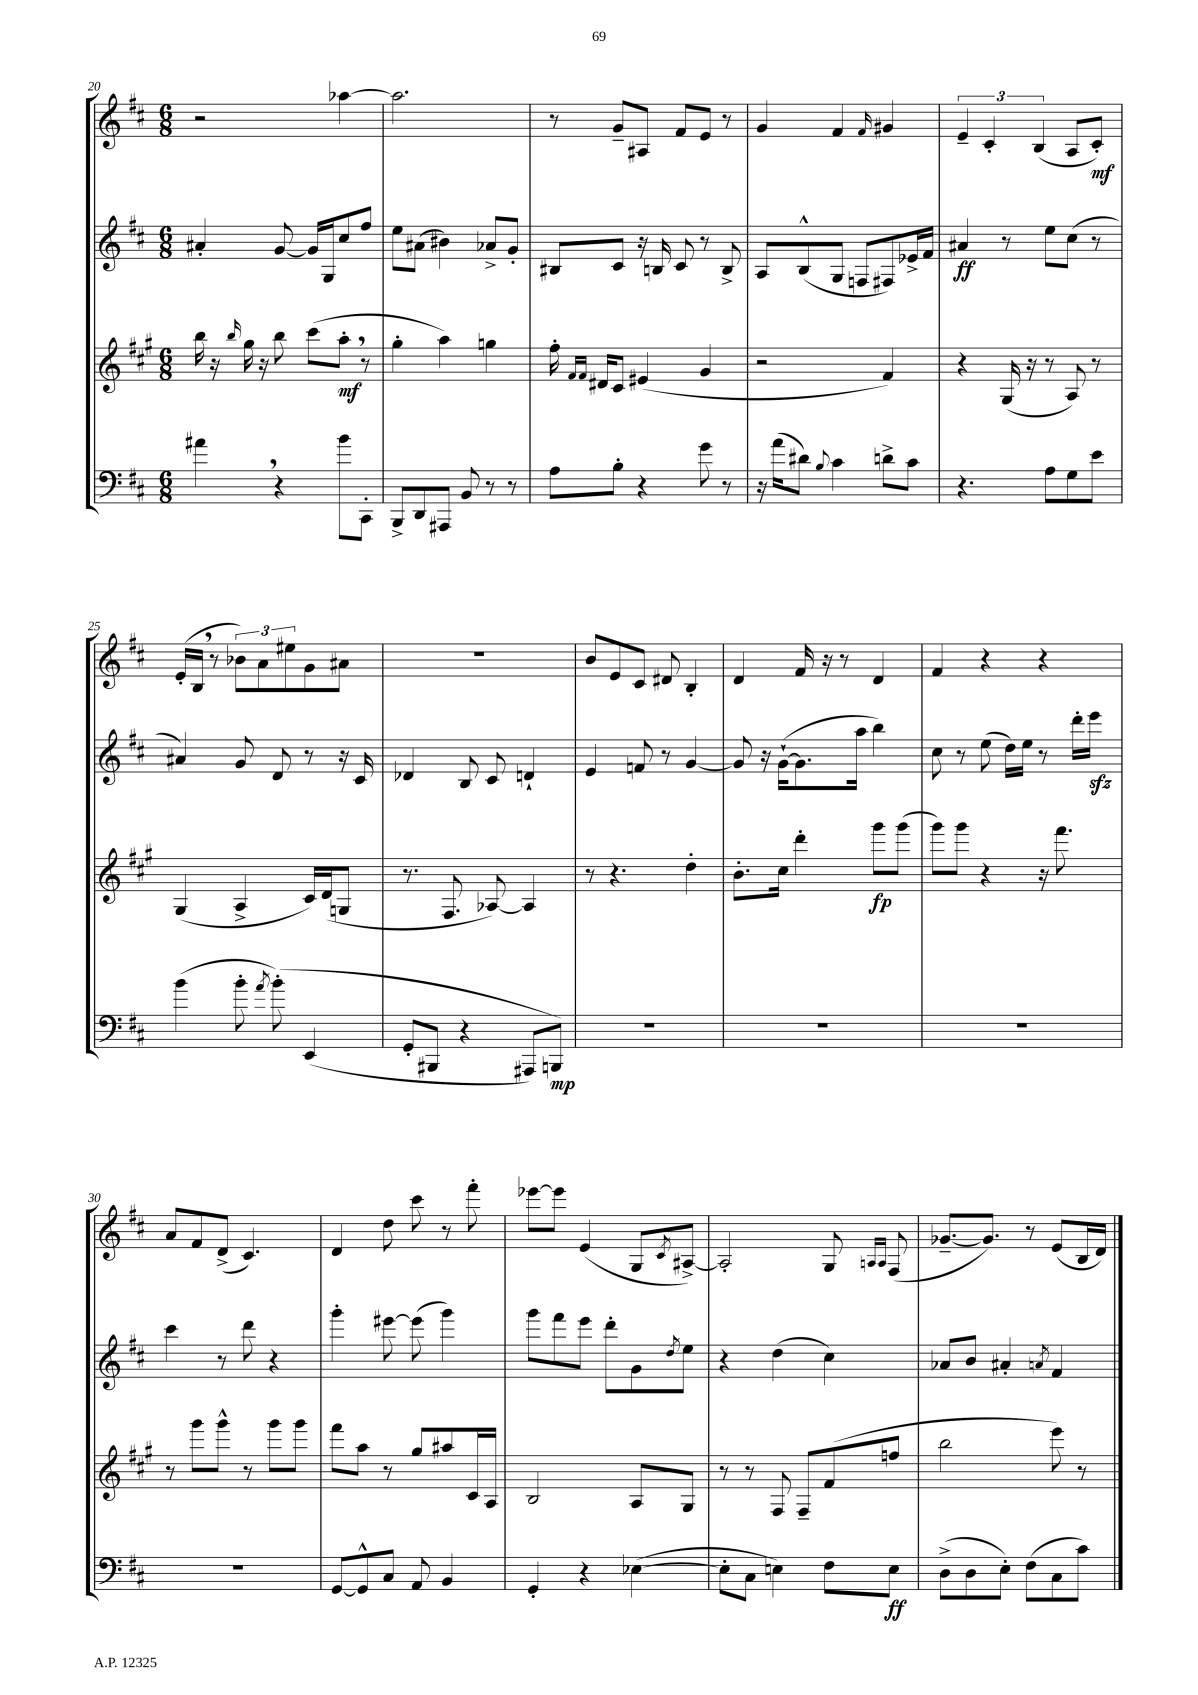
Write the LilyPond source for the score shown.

<<
\new StaffGroup <<
\new Staff = "s0" {
    \clef treble \key d \major \numericTimeSignature \time 6/8
    r2 aes''4~ |
    aes''2. |
    r8 g'8-- ais8 fis'8 e'8 r8 |
    g'4 fis'4 \grace { fis'16 } gis'4 |
    \tuplet 3/2 { e'4-- cis'4-. b4( } a8 cis'8-.\mf) |
    e'16-.( b16 \breathe r8 \tuplet 3/2 { bes'8) a'8 eis''8 } g'8 ais'8 |
    R2. |
    b'8 e'8 cis'8 dis'8 b4-. |
    d'4 fis'16 r16 r8 d'4 |
    fis'4 r4 r4 |
    a'8 fis'8 d'8->( cis'4.) |
    d'4 d''8 cis'''8 r8 fis'''8-. |
    ees'''8~ ees'''8 e'4( g8 \acciaccatura { cis'8 } ais8~->) |
    ais2-. g8 \grace { a16 a16 } fis8( |
    ges'8.~-- ges'8.) r8 e'8( b16 d'16) \bar "|." |
}
\new Staff = "s1" {
    \clef treble \key d \major \numericTimeSignature \time 6/8
    ais'4-. g'8~ g'16 g16 cis''8 fis''8 |
    e''8 ais'8( bis'4) aes'8-> g'8-. |
    bis8 cis'8 r16 b16 cis'8 r8 b8-> |
    a8 b8-^( g8 f8 fis8) ees'16-> fis'16 |
    ais'4\ff r8 e''8 cis''8( r8 |
    ais'4) g'8 d'8 r8 r16 cis'16 |
    des'4 b8 cis'8 d'4-! |
    e'4 f'8 r8 g'4~ |
    g'8 r16 g'16~-!( g'8. a''16 b''4) |
    cis''8 r8 e''8( d''16) e''16 r8 d'''16-. e'''16\sfz |
    cis'''4 r8 d'''8 r4 |
    g'''4-. eis'''8~ eis'''8( g'''4) |
    g'''8 fis'''8 e'''8 d'''8-. g'8 \acciaccatura { d''8 } e''8 |
    r4 d''4( cis''4) |
    aes'8 b'8 ais'4-. \acciaccatura { a'8 } fis'4 \bar "|." |
}
\new Staff = "s2" {
    \clef treble \key a \major \numericTimeSignature \time 6/8
    b''16 r16 \grace { b''16 } gis''16 r16 b''8 cis'''8( a''8-.\mf \breathe r8 |
    gis''4-. a''4) g''4 |
    fis''16-. \grace { fis'16 fis'16 } dis'16 cis'8 eis'4( gis'4 |
    r2 fis'4) |
    r4 gis16( r16 r8 a8) r8 |
    gis4( a4-> cis'16) d'16( g8 |
    r8. fis8. aes8~) aes4 |
    r8 r4. d''4-. |
    b'8.-. cis''16 d'''4-. gis'''8\fp gis'''8( |
    gis'''8) gis'''8 r4 r16 fis'''8. |
    r8 gis'''8 gis'''8-^ r8 gis'''8 gis'''8 |
    fis'''8 a''8 r8 gis''8 ais''8 cis'16 a16 |
    b2 a8 gis8 |
    r8 r8 fis8 fis8-- fis'8( f''8 |
    b''2 e'''8) r8 \bar "|." |
}
\new Staff = "s3" {
    \clef bass \key d \major \numericTimeSignature \time 6/8
    ais'4 \breathe r4 b'8 cis,8-. |
    b,,8-> d,8 ais,,8 b,8 r8 r8 |
    a8 b8-. r4 g'8 r8 |
    r16 a'16( dis'8) \appoggiatura { b8 } cis'4 d'8-> cis'8 |
    r4. a8 g8 e'8 |
    b'4( b'8-. \acciaccatura { a'8 } b'8-.)\( e,4( |
    g,8-. bis,,8 r4 ais,,8) b,,8\mp\) |
    R2. |
    R2. |
    R2. |
    R2. |
    g,8~ g,8-^ cis8 a,8 b,4 |
    g,4-. r4 ees4~( |
    ees8-. cis8 e4) fis8 e8\ff |
    d8->( d8 e8-.) fis8( cis8 cis'8) \bar "|." |
}
>>
>>
\layout { \context { \Score currentBarNumber = #20 } }
